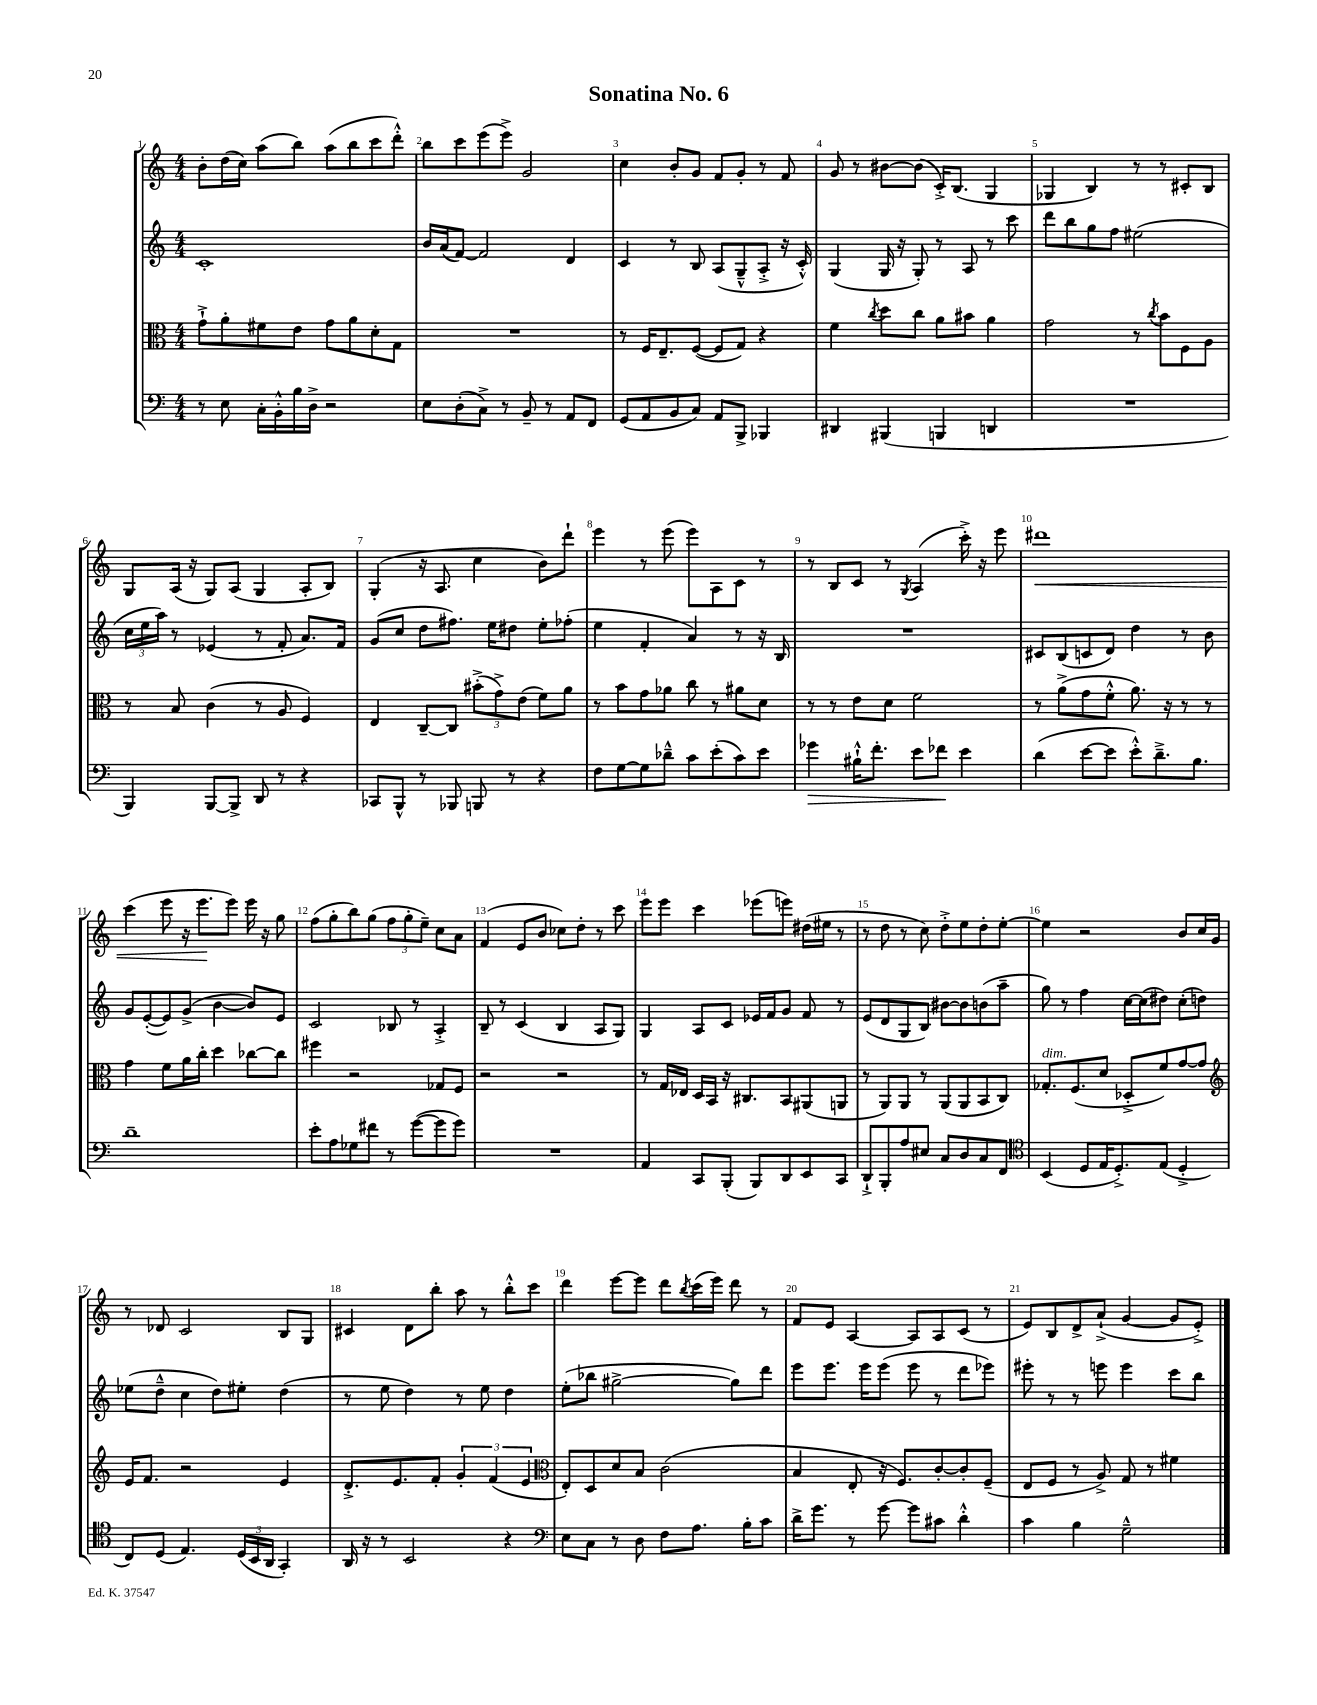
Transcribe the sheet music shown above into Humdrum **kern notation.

**kern	**kern	**kern	**kern
*staff4	*staff3	*staff2	*staff1
*clefF4	*clefC3	*clefG2	*clefG2
*k[]	*k[]	*k[]	*k[]
*M4/4	*M4/4	*M4/4	*M4/4
8r	8g`^\L	1c'	8b'\L
8E\	8a'\	.	(16dd\L
.	.	.	16cc\JJ)
16C'\LL	8f#\	.	(8aa\L
16BB'^^\	.	.	.
16B\	8e\J	.	8bb\J)
16D^\JJ	.	.	.
2r	8g\L	.	(8aa\L
.	8a\	.	8bb\
.	8d'\	.	8ccc\
.	8G\J	.	8ddd'^^\J)
=	=	=	=
8E\L	1r	16b/LL	8bb\L
.	.	(16a/J	.
(8D'\	.	[8f/J)	8ccc\
8C^\J)	.	2f/]	(8eee\
8r	.	.	8eee^\J)
8BB~/	.	.	2g/
8r	.	.	.
8AA/L	.	4d/	.
8FF/J	.	.	.
=	=	=	=
(8GG/L	8r	4c/	4cc\
8AA/	16F/LK	.	.
.	8.E~/	.	.
8BB/	.	8r	8b'/L
8C/J)	([8F/J	8B/	8g/J
8AA/L	8F/]L	(8A/L	8f/L
8BBB^/J	8G/J)	8G~^^/	8g'/J
4BBB-/	4r	8A'^/J	8r
.	.	16r	8f/
.	.	16c'^^/)	.
=	=	=	=
4DD#/	4f\	(4G/	8g/
.	.	.	8r
.	8qcc/	.	.
(4BBB#/	8dd\L	16G/	[8b#\L
.	.	16r	.
.	8cc\J	8G'/)	(8b#\]J
4BBB/	8a\L	8r	16c'^/LK)
.	.	.	(8.B/J
.	8b#\J	8A/	.
4DD/	4a\	8r	4G/
.	.	8ccc\	.
=	=	=	=
1r	2g\	8ddd\L	4G-/
.	.	8bb\	.
.	.	8gg\	4B/)
.	.	8ff\J	.
.	8r	(2ee#\	8r
.	8qcc/	.	.
.	8b\L	.	8r
.	8F\	.	8c#'/L
.	8A\J	.	8B/J
=	=	=	=
4BBB/)	8r	24cc\LL	8G/L
.	.	24ee\	.
.	.	24aa\JJ)	.
.	8B/	8r	(16A/Jk
.	.	.	16r
[8BBB/L	(4c\	(4e-/	8G/L)
8BBB^/]J	.	.	(8A/J
8DD/	8r	8r	4G/
8r	8A/	8f'/	.
4r	4F/)	8.a/L)	8A'/L
.	.	.	8B/J)
.	.	16f/Jk	.
=	=	=	=
8CC-/L	4E/	(8g/L	(4G'/
8BBB^^/J	.	8cc/J	.
8r	[8C~/L	8dd\L	16r
.	.	.	8.A/
8BBB-/	8C/]J	8.ff#\J)	.
8BBB/	(12b#'^\L	.	4cc\
.	.	16ee\LK	.
.	12g^\)	.	.
8r	.	8dd#\J	.
.	(12e\J	.	.
4r	8f\L)	8ee'\L	8b\L)
.	8a\J	(8ff-'\J	8ddd`\J
=	=	=	=
8F\L	8r	4ee\	4eee\
[8G\	8b\L	.	.
8G\]	8g\	4f'/	8r
8d-~^^\J	8a-\J	.	(8eee\
8c\L	8cc\	4a/)	8eee\L)
(8e'\	8r	.	8A\
8c\)	8a#\L	8r	8c\J
8e\J	8d\J	16r	8r
.	.	16B/	.
=	=	=	=
4g-\	8r	1r	8r
.	8r	.	8B/L
16B#`^^\LK	8e\L	.	8c/J
8.f'\J	.	.	.
.	8d\J	.	8r
.	.	.	8qG/
8e\L	2f\	.	(4A/
8f-\J	.	.	.
4e\	.	.	16ccc'^\)
.	.	.	16r
.	.	.	8eee\
=	=	=	=
(4d\	8r	8c#/L	1ddd#
.	(8a^\L	(8B/	.
[8e\L	8g\	8c/	.
8e\]J	8f'^^\J	8d/J)	.
8e'^^\L)	8.a\)	4dd\	.
8.d~^\	.	.	.
.	16r	.	.
.	8r	8r	.
8.B\J	.	.	.
.	8r	8b\	.
=	=	=	=
1d~	4g\	8g/L	(4ccc\
.	.	([8e'/	.
.	8f\L	8e/])	8eee\
.	16a\L	(8g^/J	16r
.	16cc'\JJ	.	8.eee\L
.	4dd\	[4b\	.
.	.	.	8eee\J)
.	[8cc-\L	8b/]L)	16eee\
.	.	.	16r
.	8cc-\]J	8e/J	8gg\
=	=	=	=
8e'\L	4ff#\	2c/	(8ff\L
8A\	.	.	8gg'\
8G-\	2r	.	8bb\)
8f#\J	.	.	(8gg\J
8r	.	8B-/	12ff\L
.	.	.	12gg'\
([8g\L	.	8r	.
.	.	.	12ee~\J)
8g\]	8G-/L	4A'^/	8cc\L
8g\J)	8F/J	.	8a\J
=	=	=	=
1r	2r	8B~/	(4f/
.	.	8r	.
.	.	(4c/	8e/L
.	.	.	8b/J
.	2r	4B/	8cc-\L)
.	.	.	8dd'\J
.	.	8A/L	8r
.	.	8G/J)	8ccc\
=	=	=	=
4AA/	8r	4G/	8eee\L
.	16G/LL	.	8eee\J
.	16E-/JJ	.	.
8CC/L	16D/LL	8A/L	4ccc\
.	16BB/JJ	.	.
(8BBB'/J	16r	8c/J	.
.	8.C#/L	.	.
8BBB/L)	.	16e-/LL	(8eee-\L
.	.	16f/J	.
8DD/	8BB/	8g/J	8eee\J)
8EE/	(8AA#/	8f/	(16dd#\LL
.	.	.	16ee#\JJ
8CC/J	8AA/J	8r	8r
=	=	=	=
8DD`^/L	8r	(8e/L	8r
8BBB'/	8AA/L)	8d/	8dd\
8A/	8AA/J	8G/	8r
8E#/J	8r	8B/J)	8cc\)
8C/L	(8AA/L	[8b#\L	8dd'^\L
8D/	8AA/	8b#\]	8ee\
8C/	8BB/	(8b\	8dd'\
8FF/J	8C/J)	8aa~\J	[8ee'\J
=	=	=	=
*clefC4	*	*	*
(4BB/	8.G-'/L	8gg\)	4ee\]
.	.	8r	.
.	(8.F/	.	.
8D/L	.	4ff\	2r
16E/K	8d/J	.	.
8.D'^/)	.	.	.
.	8D-'^/L	[16cc\LL	.
.	.	(16cc\]J	.
(8E/J	8f/)	8dd#\J)	.
4D'^/	[8g/	(8cc'\L	8b/L
.	8g/]J	8dd\J)	16cc/L
.	.	.	16g/JJ
=	=	=	=
*	*clefG2	*	*
8C/L)	16e/LK	(8ee-\L	8r
.	8.f/J	.	.
(8D/J	.	8dd~^^\J	8d-/
4.E/)	2r	4cc\	2c/
.	.	8dd\L)	.
(24D/LL	.	8ee#'\J	.
24BB/	.	.	.
24AA/JJ	.	.	.
4GG'/)	4e/	(4dd\	8B/L
.	.	.	8G/J
=	=	=	=
16AA/	8.d'^/L	8r	4c#/
16r	.	.	.
8r	.	8ee\	.
.	8.e/	.	.
2BB/	.	4dd\)	8d\L
.	8f'/J	.	8bb'\J
.	6g'/	8r	8aa\
.	.	8ee\	8r
.	(6f/	.	.
4r	.	4dd\	8bb'^^\L
.	6e/	.	.
.	.	.	8ccc\J
=	=	=	=
*clefF4	*clefC3	*	*
8E\L	8E'/L)	(8ee'\L	4ddd\
8C\J	8D/	8bb-\J	.
8r	8d/	[2gg#^\	[8eee\L
8D\	8B/J	.	8eee\]J
8F\L	(2c\	.	8ddd\L
.	.	.	8qbb/
8.A\J	.	.	(16ccc\L
.	.	.	16eee\JJ)
.	.	8gg#\]L)	8ddd\
16B'\LK	.	.	.
8c\J	.	8ddd\J	8r
=	=	=	=
16d^\LK	4B/	8eee\L	8f/L
8.g\J	.	.	.
.	.	8.eee\J	8e/J
8r	8E'/	.	[4A/
.	.	16eee\LK	.
[8g\	16r	(8eee\J	.
.	8.F/L)	.	.
8g\]L	.	8eee\	8A/]L
8c#\J	[8c'/	8r	8A/
4d'^^\	8c'/]	8ddd\L	(8c/J
.	(8F~/J	8eee-\J)	8r
=	=	=	=
4c\	8E/L	8eee#'\	8e/L)
.	8F/J	8r	8B/
4B\	8r	8r	8d^/
.	8A^/)	8eee\	(8a`^/J
2G~^^\	8G/	4eee\	[4g/
.	8r	.	.
.	4f#\	8ccc\L	8g/]L
.	.	8bb\J	8e'^/J)
==	==	==	==
*-	*-	*-	*-
